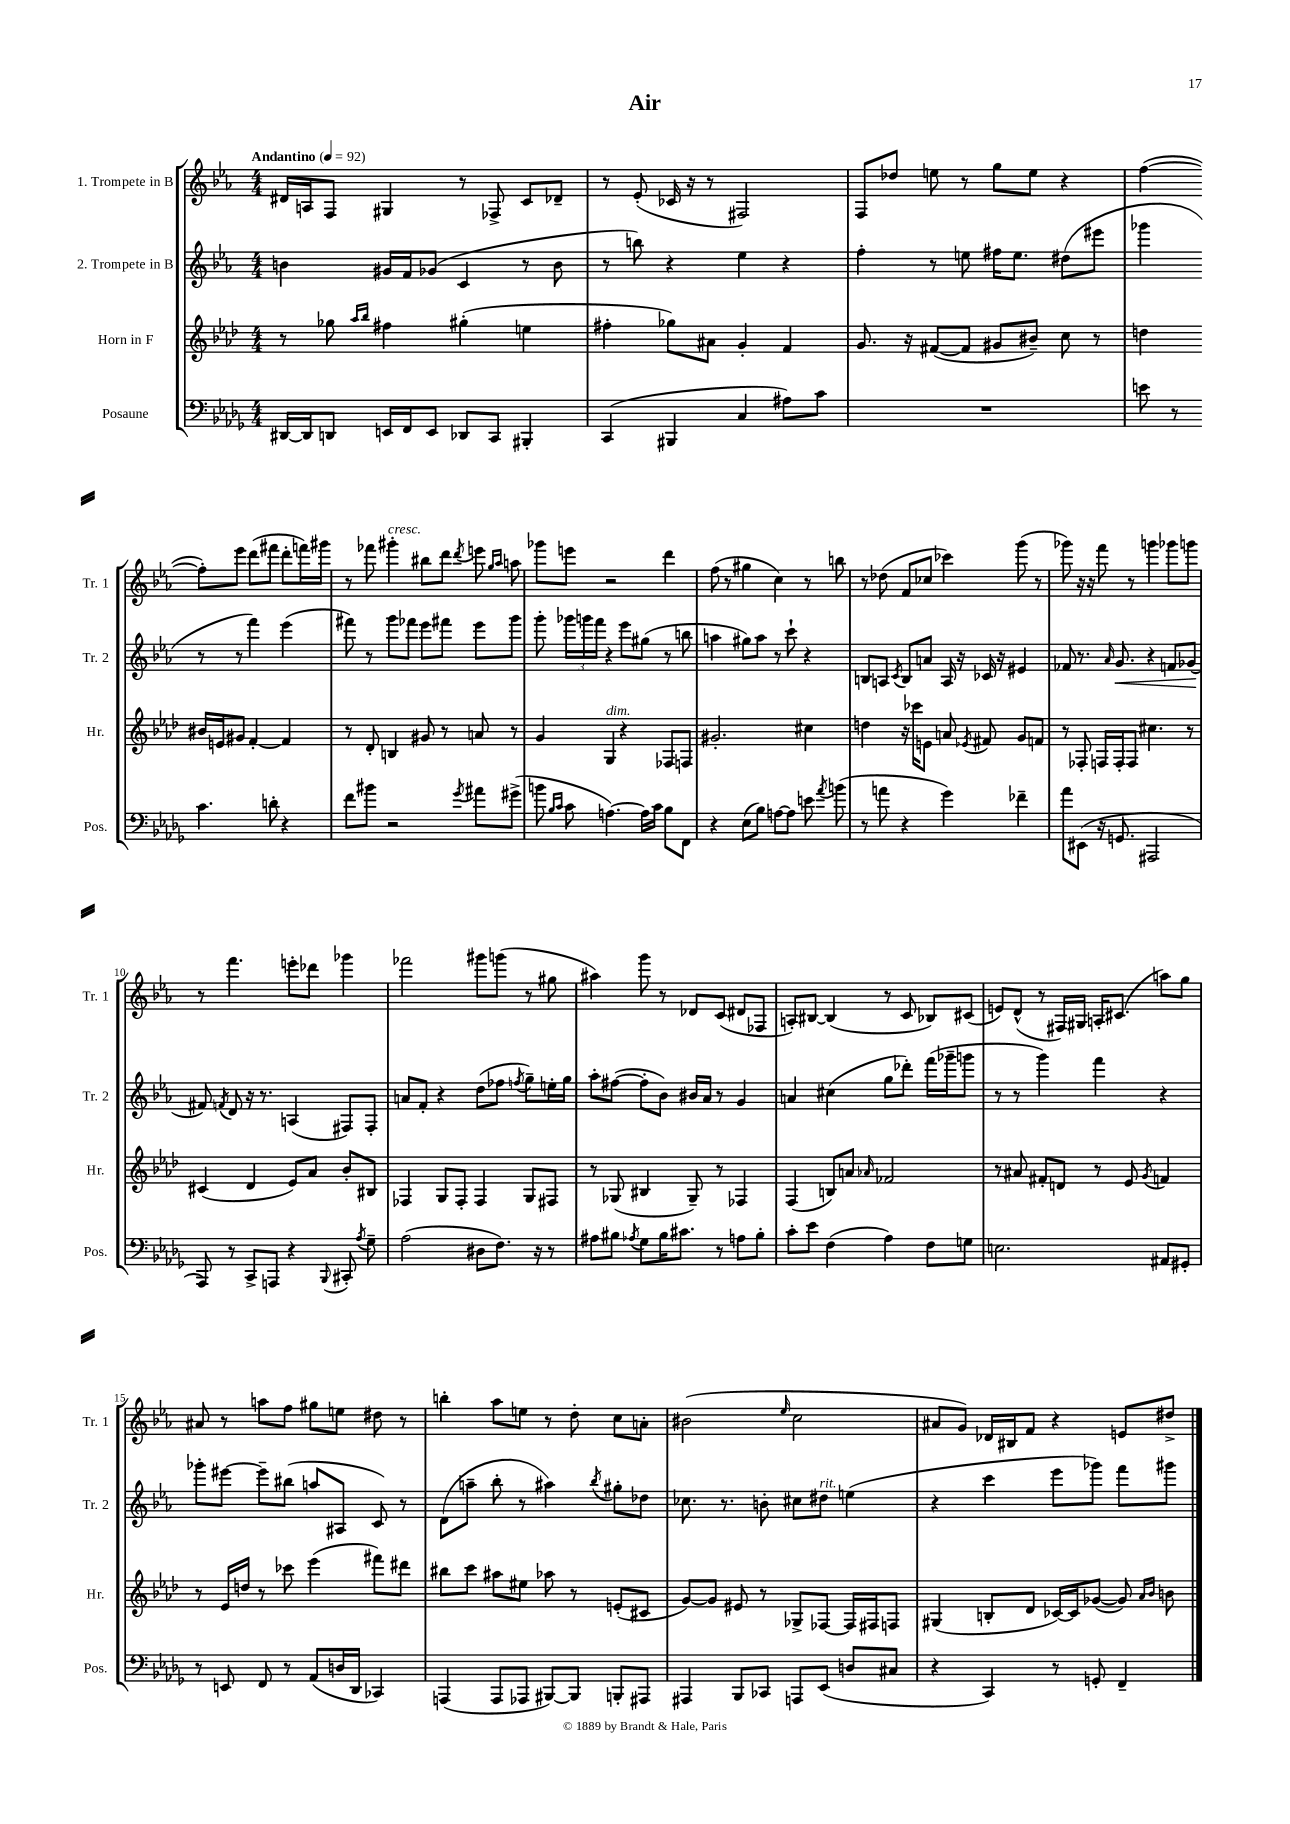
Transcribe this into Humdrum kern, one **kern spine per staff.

**kern	**kern	**kern	**kern
*staff4	*staff3	*staff2	*staff1
*clefF4	*clefG2	*clefG2	*clefG2
*k[b-e-a-d-g-]	*k[b-e-a-d-]	*k[b-e-a-]	*k[b-e-a-]
*M4/4	*M4/4	*M4/4	*M4/4
*MM92	*MM92	*MM92	*MM92
[16DD#	8r	4b	16d#
16DD#]	.	.	16A
8DD	8gg-	.	8F
.	16qqaa-	.	.
.	16qqbb-	.	.
16EE	4ff#	16g#	4G#
16FF	.	16f	.
8EE	.	(8g-	.
8DD-	(4gg#'	4c	8r
8CC	.	.	8F-^
4BBB#'	4ee	8r	8c
.	.	8b	8d-~
=	=	=	=
(4CC	4ff#'	8r	8r
.	.	8bb)	(8e-'
4BBB#	8gg-)	4r	16c-
.	.	.	16r
.	8a#	.	8r
4C	4g'	4ee-	2F#)
8A#)	4f	4r	.
8c	.	.	.
=	=	=	=
1r	8.g	4ff'	8F
.	.	.	8dd-
.	16r	.	.
.	([8f#	8r	8ee
.	8f#]	8ee	8r
.	8g#	16ff#	8gg
.	.	8.ee	.
.	8b#~)	.	8ee
.	8cc	(8dd#	4r
.	8r	8eee#	.
=	=	=	=
8e	4dd	4ggg-	([4ff
8r	.	.	.
4.c	16b#	8r	8ff'])
.	16e	.	.
.	8g#	8r	8eee-
.	[4f'	4fff)	(8ddd
8d'	.	.	8fff#
4r	4f]	(4eee-	8ddd'
.	.	.	16fff)
.	.	.	16ggg#
=	=	=	=
8f	8r	8fff#)	8r
8b#	8d-'	8r	8fff-
2r	4B	8ggg	4ggg#'
.	.	8fff-	.
.	8g#	8eee-	8bb#
.	8r	8fff#	8ddd
8qg-	.	.	8qddd
8a#	8a	8eee-	8eee
.	.	.	16qqgg
.	.	.	16qqaa-
(8g#^	8r	8ggg	8aa
=	=	=	=
8b	4g	8ggg'	8ggg-
16qqB-	.	.	.
16qqc	.	.	.
8c	.	24ggg-	8eee
.	.	24ggg	.
.	.	24fff	.
[4.A)	4G	4r	2r
.	4r	8eee-	.
16A]	.	(8gg#	.
16c	.	.	.
8B-	8F-	8r	4ddd
8FF	8F	8bb	.
=	=	=	=
4r	2.g#'	4aa	(8ff
.	.	.	8r
(8E-	.	8gg#)	4gg#
8B-)	.	8aa	.
[8A	.	8r	4cc)
8A]	.	8ccc`	.
8e	4cc#	4r	8r
8qa-	.	.	.
(8b	.	.	8bb
=	=	=	=
8r	4dd	8B	8r
8a	.	8A	(8dd-
.	.	8qc	.
4r	16r	8B	8f
.	16ccc-	.	.
.	8e	8a	8cc-
4g-)	8a	16A	4ccc-)
.	.	16r	.
.	8qe-	.	.
.	8f#	16c-	.
.	.	16r	.
4f-~	8g	4e#	(8ggg
.	8f	.	8r
=	=	=	=
8a-	8r	8f-	8ggg-)
(8EE#	8F-'	8.r	16r
.	.	.	16r
16r	16F	.	8fff
.	.	16qqa-	.
8.GG	16F'	8.g	.
.	8F	.	8r
2AAA#	4.cc#	4r	4ggg
.	.	8f	8ggg-
.	8r	(8g-	8ggg
=	=	=	=
8AAA-)	(4c#	8f#)	8r
.	.	8qf	.
8r	.	8d	4.fff
8CC^	4d-	16r	.
.	.	8.r	.
8AAA	.	.	.
4r	8e-)	(4A	8eee'
.	8a-	.	8ddd-
8qqBBB-	.	.	.
8CC#'	8b-'	8F#)	4ggg-
8qA-	.	.	.
8G-~	8B#	8F#'	.
=	=	=	=
(2A-	4F-	8a	2fff-
.	.	8f'	.
.	8G	4r	.
.	8F-'	.	.
8D#	4F-	(8dd	8ggg#
8.F)	.	8ff-	(8ggg
.	.	8qff	.
.	8G	8gg~)	8r
16r	.	.	.
8r	8F#	16ee'	8gg#
.	.	16gg	.
=	=	=	=
8A#	8r	8aa-'	4aa#)
8B#	(8G-	([8ff#	.
8qA-	.	.	.
8G-	4B#	8ff#']	8ggg
16B#	.	8b-)	8r
8.c#	.	.	.
.	8G-~)	16b#	8d-
.	.	16a-	.
8r	8r	8r	(8c
8A	4F-	4g	8d#
8B#'	.	.	8F-
=	=	=	=
8c'	(4F	4a	8A')
8e-	.	.	[8B#
(4F	8B)	(4cc#	(4B#]
.	8a	.	.
.	16qqa-	.	.
4A-)	2f-	8gg	8r
.	.	8ddd-')	8c
8F	.	(16fff	8B-)
.	.	16ggg-~	.
8G	.	8ggg	(8c#
=	=	=	=
2.E	8r	8r	8e)
.	8a#	8r	(8d^^
.	8f#'	4ggg)	8r
.	8d	.	16F#)
.	.	.	16G#
.	8r	4fff	16A'
.	.	.	(8.c#
.	8e-	.	.
.	8qg	.	.
8AA#	4f	4r	8aa)
8GG#'	.	.	8gg
=	=	=	=
8r	8r	8ggg-'	8a#
8EE	16e-	[8eee#	8r
.	16dd	.	.
8FF	8r	8eee#~]	8aa
8r	8ccc-	(8bb#	8ff
(8AA-	(4eee-	8aa	8gg#
16D	.	8A#	8ee
16DD-	.	.	.
4CC-)	8fff#)	8c)	8dd#
.	8ddd#	8r	8r
=	=	=	=
(4AAA	8bb#	(8d	4bb'
.	8ccc	8aa~	.
8AAA	8aa#	8bb-'	8aa-
8AAA-	8ee#	8r	8ee
[8BBB#)	8aa-	4aa#)	8r
8BBB#]	8r	.	8dd'
.	.	8qbb-	.
8BBB'	(8e'	8gg#'	8cc
8AAA#	8c#	8dd-	8a'
=	=	=	=
4AAA#	[8g)	8.cc-	(2b#
.	8g]	.	.
.	.	8.r	.
8BBB-	8e#	.	.
8CC-	8r	8b'	.
.	.	.	16qqee-
8AAA	8G-^	8cc#	2cc
(8EE-	[8F-	8dd#	.
8D	16F-]	(4ee	.
.	16F#	.	.
8C#	8F	.	.
=	=	=	=
4r	(4G#	4r	8a#
.	.	.	8g)
4CC)	8B'	4ccc	16d-
.	.	.	16B#
.	8d-	.	8f
8r	[16c-)	8eee-	4r
.	16c-]	.	.
8GG'	([8g-	8ggg-)	.
4FF~	8g-])	8fff	8e
.	16qqa-	.	.
.	16qqb-	.	.
.	8b	8ggg#	8dd#^
==	==	==	==
*-	*-	*-	*-
